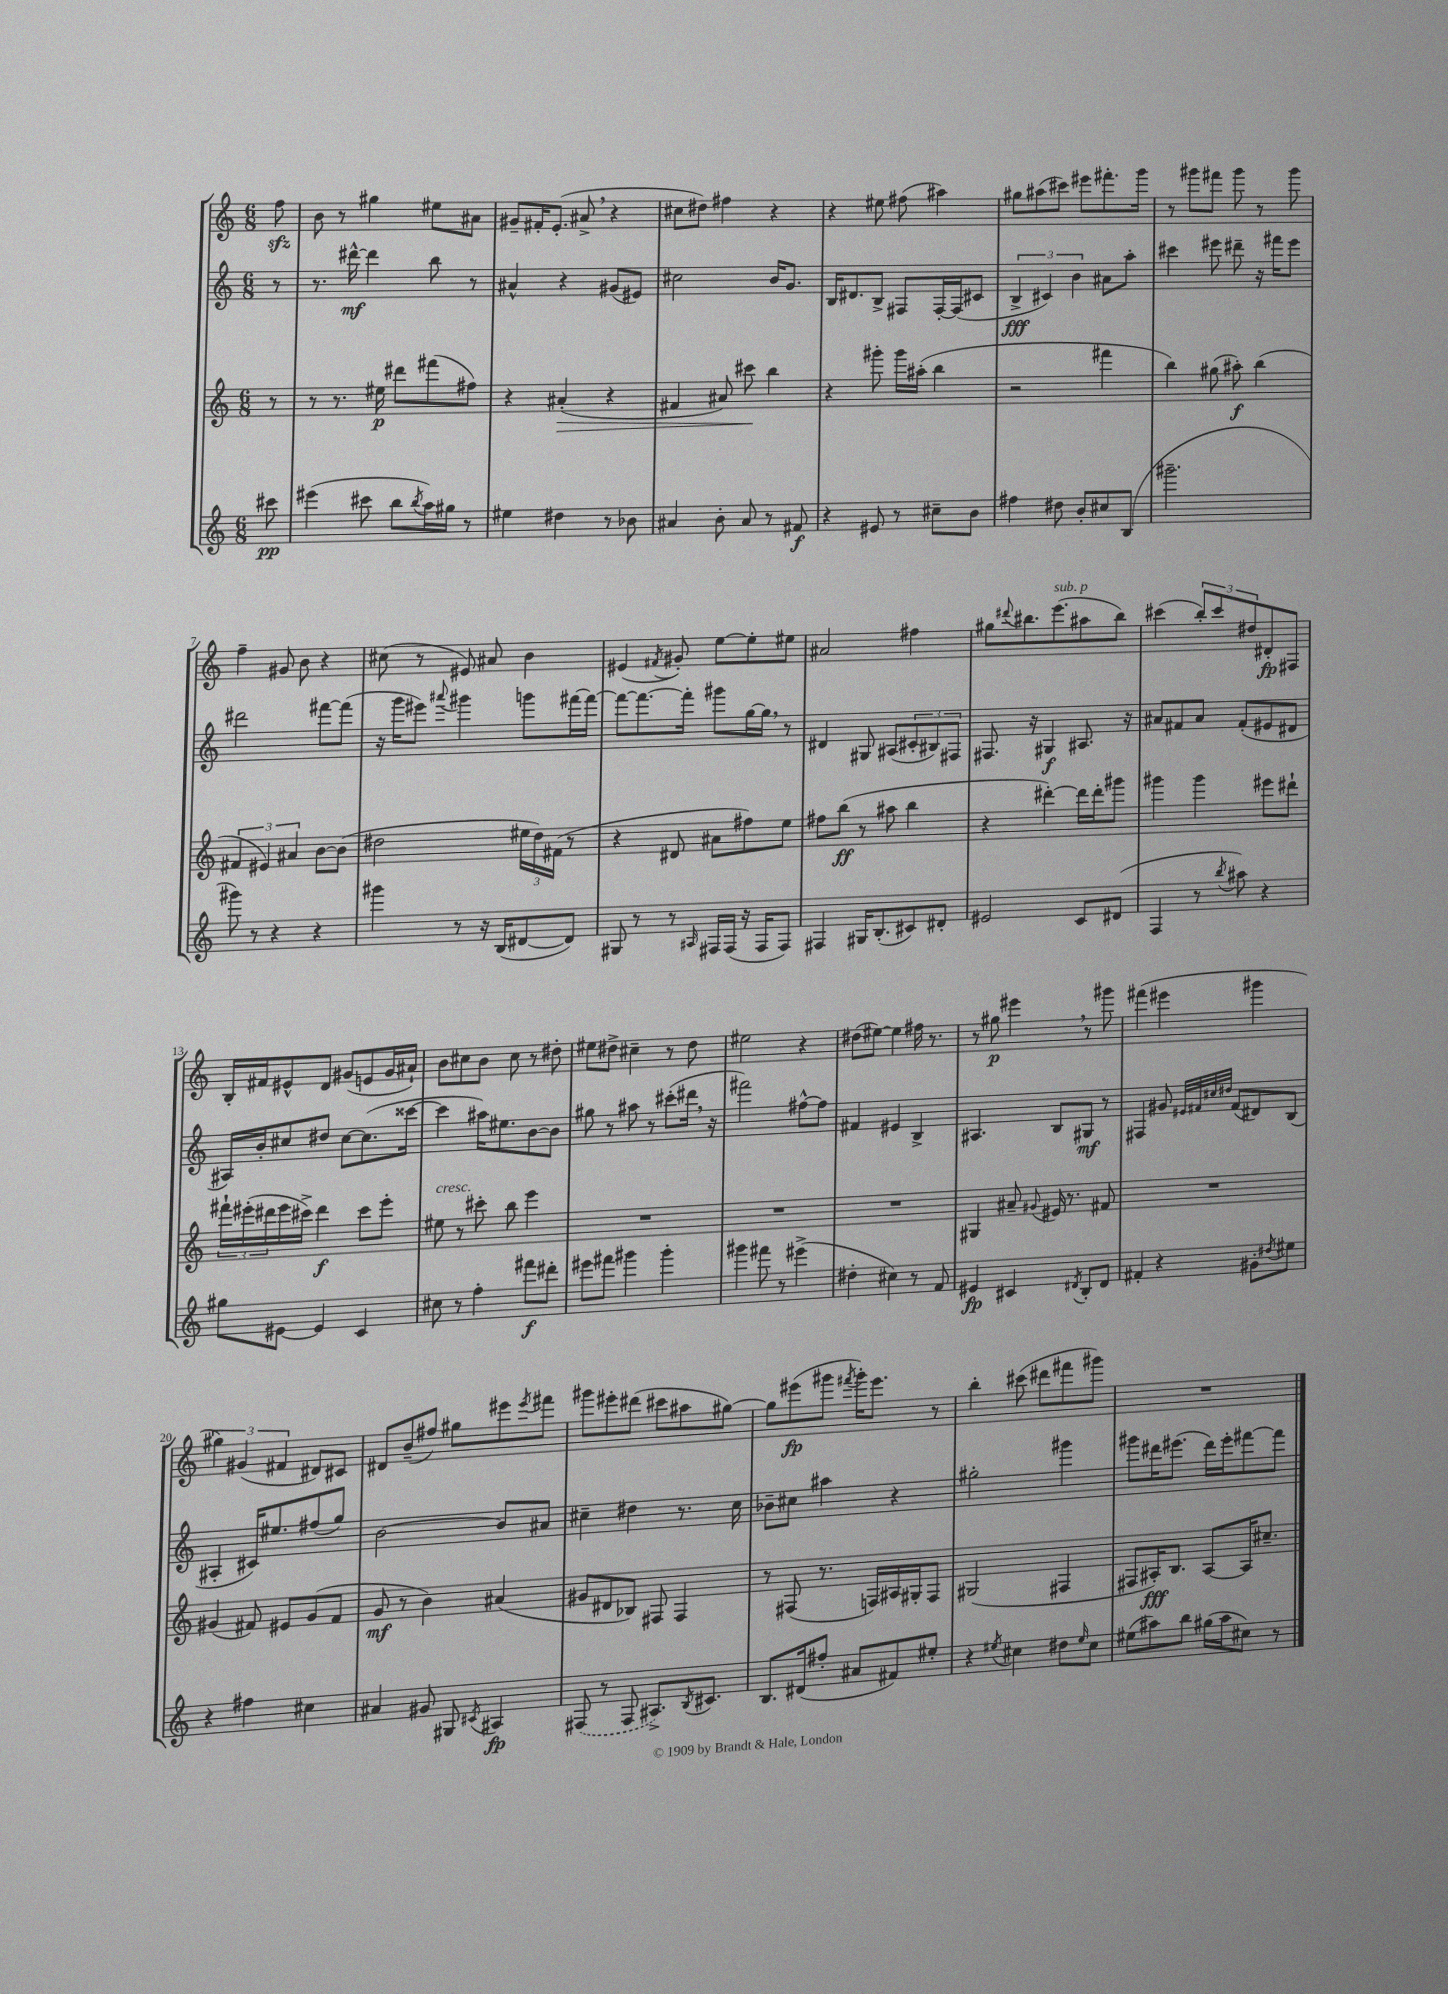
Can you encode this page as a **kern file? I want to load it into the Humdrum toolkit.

**kern	**kern	**kern	**kern
*staff4	*staff3	*staff2	*staff1
*clefG2	*clefG2	*clefG2	*clefG2
*k[]	*k[]	*k[]	*k[]
*M6/8	*M6/8	*M6/8	*M6/8
8ccc#	8r	8r	8ff
=	=	=	=
(4eee#	8r	8.r	8b
.	8.r	.	8r
.	.	[16ddd#^^	.
8ccc#	.	4ddd#]	4gg#
.	16ee#	.	.
8bb	8ddd#	.	.
8qbb	.	.	.
16aa)	(8fff#	8bb	8ee#
16gg#	.	.	.
8r	8ff#)	8r	8a#
=	=	=	=
4ee#	4r	4a#^^	8g#~
.	.	.	16f#'
.	.	.	(8.e'
4dd#	(4a#'	4r	.
.	.	.	8a#^
8r	4r	(8g#	4r
8b-	.	8e#)	.
=	=	=	=
4a#	4f#	2cc#	8cc#
.	.	.	8dd#)
8b'	8a#)	.	4ff#
8a#	8ccc#	.	.
8r	4bb	16b	4r
.	.	8.g	.
8f#	.	.	.
=	=	=	=
4r	4r	16B	4r
.	.	8.d#	.
8e#	8ggg#'	8B^	8ee#
8r	16ggg#	8F#	(8ff#
.	(16aa#'	.	.
8cc#~	4bb	[16F#'	4aa#)
.	.	(16F#]	.
8b	.	8c#	.
=	=	=	=
4ff#	2r	6B^	8gg#
.	.	.	(8aa#
.	.	6c#)	.
8dd#	.	.	8ccc#)
.	.	6b	.
8b'	.	.	8eee#
8cc#	4fff#	8a#	8.fff#'
(8B	.	8aa'	.
.	.	.	16ggg
=	=	=	=
2.ggg#~	4bb)	4ccc#	8r
.	.	.	8ggg#
.	(8gg#	8eee#	8fff#
.	8aa#')	8ddd#~	8ggg#
.	(4bb	16r	8r
.	.	16fff#	.
.	.	8eee#	8ggg#
=	=	=	=
8ggg#)	6f#	2ddd#	4ff~
8r	.	.	.
.	6e#)	.	.
4r	.	.	8g#
.	6a#	.	.
.	.	.	8b
4r	[8b	[8fff#	4r
.	(8b]	(8fff#]	.
=	=	=	=
4ggg#	2dd#	16r	(8cc#
.	.	16ggg	.
.	.	8eee#)	8r
.	.	8qqaaa#	.
8r	.	4ggg#	8e#)
16r	.	.	8a#
(16B	.	.	.
[8d#	24ee#	8ggg	4b
.	24dd#)	.	.
.	(24f#	.	.
8d#])	8r	[16fff#	.
.	.	16fff#_	.
=	=	=	=
8G#	4r	8fff#_	(4e#
8r	.	8.fff#_	.
.	.	.	8qf#
8r	8d#	.	8g#')
.	.	16fff#']	.
16qqA#	.	.	.
16F#	8a#	8ggg#	[8ee
(16F#	.	.	.
16r	8ff#)	[16gg	8ee']
16F#	.	16gg]	.
8F#)	8ee	8r	8ee#
=	=	=	=
4F#	8ff#	4d#	2a#
.	(8bb	.	.
16G#	8r	8G#	.
(8.B'	.	.	.
.	8aa#	(8A#	.
8c#)	4bb	12c#'	4ff#
.	.	12B#)	.
8d#'	.	.	.
.	.	12F#	.
=	=	=	=
2e#	4r	8.F#	8gg#
.	.	.	8qqddd#
.	.	.	8.bb#
.	.	16r	.
.	[4ddd#')	4G#	.
.	.	.	(8.eee
8c	16ddd#]	8.A#	8aa#
.	16ddd#'	.	.
(8d#	8ggg#	.	8bb#)
.	.	16r	.
=	=	=	=
4F	4ggg#	8a#	(4ccc#
.	.	8f#	.
8r	4ggg#	8a#	12bb')
.	.	.	12ccc#
8qbb	.	.	.
8aa#)	.	(8f#'	.
.	.	.	12dd#
4r	8eee#	8e#	8d#'
.	8ddd#`	8d#	8F#
=	=	=	=
8gg#	24fff#`	16A#)	16B'
.	(24eee#'	.	.
.	.	16b'	16f#
.	24ddd#	.	.
[8e#	16eee#	8cc#	8e#^^
.	16ccc#^)	.	.
4e#]	4ddd#	8dd#	8d
.	.	[8cc#	(8g#
4c	8ccc#	(8.cc#]	8e
.	8eee#'	.	16g#
.	.	[16ccc##	16a#`)
=	=	=	=
8cc#	8ee#	4ccc##]	8b
8r	8r	.	8cc#
4ff'	8ccc#'	16aa#)	8b
.	.	8.ee#	.
.	8bb	.	8cc#
8fff#	4eee	[8b	8r
8ddd#'	.	8b]	8dd#'
=	=	=	=
8eee#	2.r	8gg#	8ee#
8fff#	.	8r	8dd#^
4ggg#	.	8aa#	4cc#~
.	.	8r	.
4ggg#'	.	(8ccc#'	8r
.	.	16ddd#	8dd#
.	.	16r	.
=	=	=	=
4ggg#	2.r	2fff#)	2ee#
8fff#	.	.	.
8r	.	.	.
(4eee#^	.	[8ff#^^	4r
.	.	8ff#]	.
=	=	=	=
4dd#'	2.r	4f#	(8dd#
.	.	.	[8ee#)
4cc#)	.	4e#	4ee#]
8r	.	4B^	16ff#
.	.	.	8.r
8f	.	.	.
=	=	=	=
4e#	4G#	4.A#	8r
.	.	.	8gg#
4c#	8a#~	.	4eee#
.	8qqg#	.	.
.	16e#	8B	.
.	8.r	.	.
8qd#	.	.	.
8B'	.	8G#	8r
8d#	8f#	8r	8ggg#
=	=	=	=
4f#'	2.r	4F#	(4fff#
4r	.	8g#	4eee#
.	.	32qqe#	.
.	.	32qqf#	.
.	.	32qqcc#	.
.	.	32qqdd#	.
.	.	(8f#	.
8g#'	.	8d#)	4ggg#
8qdd#	.	.	.
8ee#	.	(8B	.
=	=	=	=
4r	(4g#	4A#'	6gg#)
.	.	.	(6g#
4ff#	8f#)	16c#)	.
.	.	8.ee#	.
.	.	.	6f#
.	8e#	.	.
4cc#	(8g#	(8ff#	8d#)
.	8f#	8gg)	8c#
=	=	=	=
4a#	8g	[2b	8d#
.	8r	.	(8b~
8g#	4b)	.	8ff#)
8G#	.	.	8gg#
8qc#	.	.	.
4A#	(4a#	8b]	8eee#
.	.	.	8qeee#
.	.	8a#	8fff#
=	=	=	=
(8F#	8g#	4cc#~	8ggg#
8r	8d#	.	8eee#'
8F#	8B-)	4dd#	(8ddd#
8.A#^)	8F#	.	8ccc#
.	4F#	8.r	8aa#
8qB	.	.	.
8.c#	.	.	.
.	.	.	[8gg#)
.	.	16cc#	.
=	=	=	=
8.B	8r	8b-~	8gg#]
.	(8F#	8cc#	(8eee#
(16d#	.	.	.
8ff#'	8.r	4aa#	8ggg#
.	.	.	8qfff#
8a#	.	.	16ggg#')
.	16F)	.	8.eee#
8f#)	16A#	4r	.
.	16G#'	.	.
8ee#'	8F	.	8r
=	=	=	=
4r	(2G#	2gg#'	4bb'
8qee#	.	.	.
4cc#	.	.	(8ccc#
.	.	.	8ddd#
8dd#	4F#	4ggg#	8fff#
16qqee#	.	.	.
8cc#	.	.	8ggg#)
=	=	=	=
(8ee#	8F#	8ggg#	2.r
8aa#)	16A#')	16ddd#	.
.	8.B	(8.eee#	.
8bb	.	.	.
(16gg#	[8A#	16ddd#)	.
16aa#	.	16eee#'	.
8cc#)	16A#]	[8fff#	.
.	8.cc#~	.	.
8r	.	8fff#]	.
==	==	==	==
*-	*-	*-	*-
